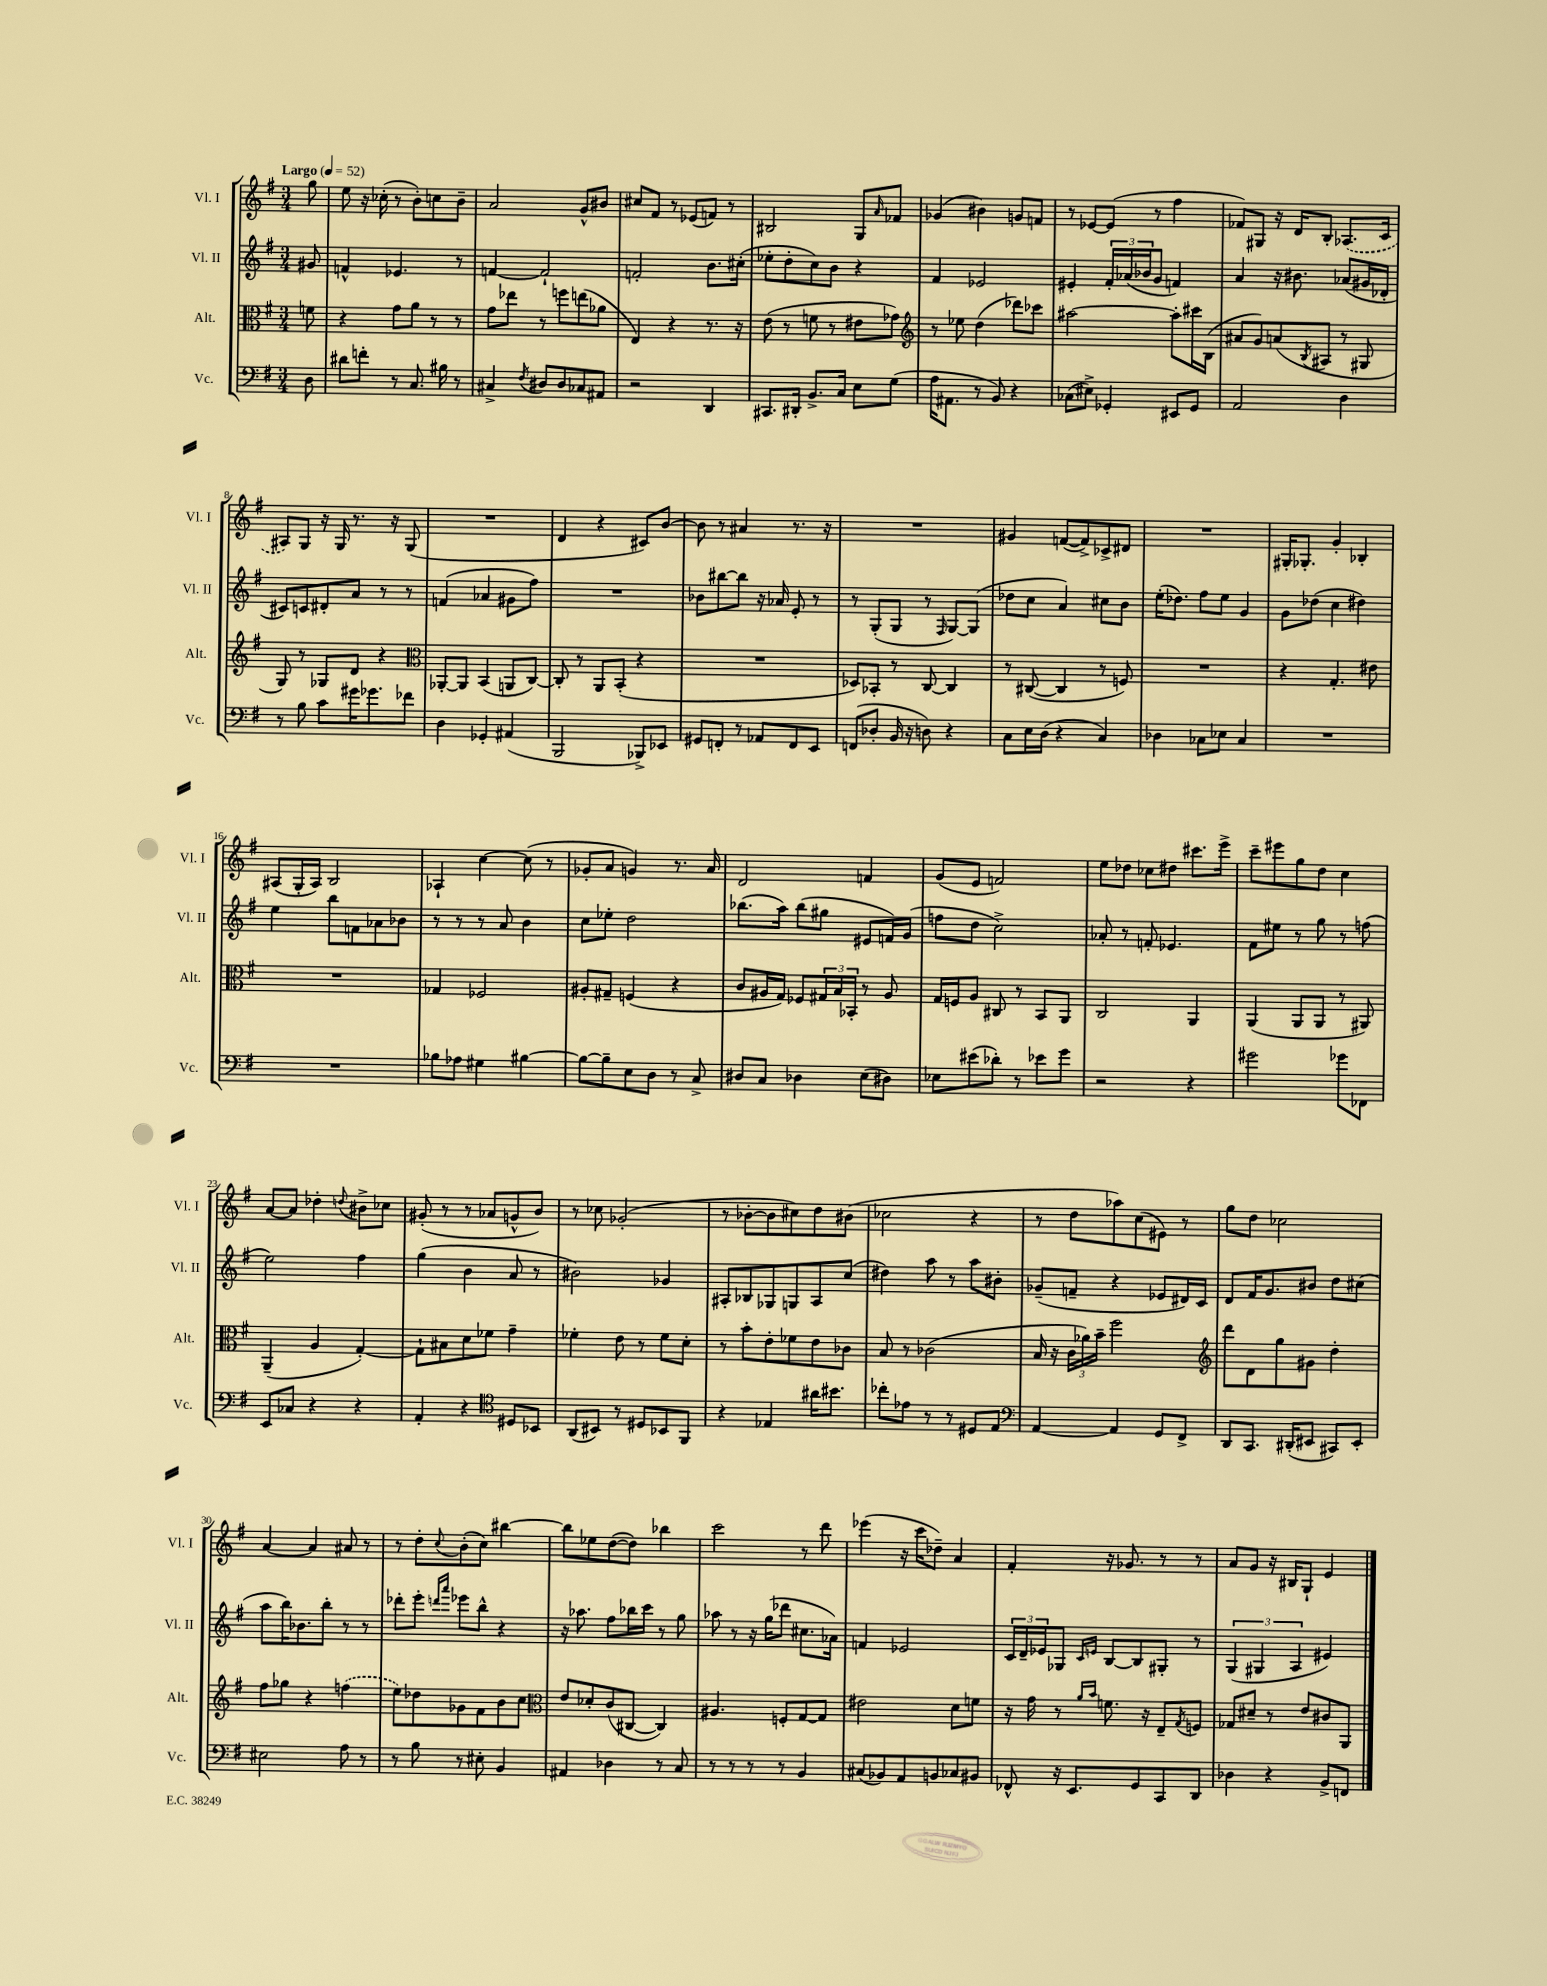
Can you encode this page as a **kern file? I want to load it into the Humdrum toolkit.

**kern	**kern	**kern	**kern
*part4	*part3	*part2	*part1
*staff4	*staff3	*staff2	*staff1
*I"Vc.	*I"Alt.	*I"Vl. II	*I"Vl. I
*I'Vc.	*I'Alt.	*I'Vl. II	*I'Vl. I
*clefF4	*clefC3	*clefG2	*clefG2
*k[f#]	*k[f#]	*k[f#]	*k[f#]
*M3/4	*M3/4	*M3/4	*M3/4
*MM52	*MM52	*MM52	*MM52
=	=	=	=
!	!	!	!LO:TX:a:B:t=Largo
8D\	8fn\	8g#X/	8gg\
=1	=1	=1	=1
8d#X\L	4r	4fn^^/	8ee\
8fn'\J	.	.	16r
.	.	.	(16cc-X'\
8r	8g\L	4.e-X/	8r
8.C/	8a\J	.	8b'\L)
.	8r	.	8ccn\
16B#X\	.	.	.
8r	8r	8r	8b~\J
=2	=2	=2	=2
4C#X^/	8g\L	[4fn/	2a/
.	8ee-X\J	.	.
8qF#/	.	.	.
8D#X/L	8r	2f`/]	.
8D#/	8ffn\L	.	.
8C-X/	(8een\	.	8g^^/L
8AA#X/J	8a-X\J	.	8b#X/J
=3	=3	=3	=3
2r	4E/)	2fn'/	8cc#X/L
.	.	.	8f#/J
.	4r	.	8r
.	.	.	(8e-X/L
4DD/	8.r	8.b\L	8fn/J)
.	.	.	8r
.	16r	(16cc#X'\Jk	.
=4	=4	=4	=4
8.CC#X/L	(8e\	8ee-X'\L	2B#X/
.	8r	8dd'\	.
16DD#X'/Jk	.	.	.
8.BB^/L	8fn\	8cc\)	.
.	8r	8b\J	.
16C/Jk	.	.	.
8E\L	8e#X\L	4r	8G/L
.	.	.	16qqa/
(8G\J	8g-X\J)	.	8f-X/J
=5	=5	=5	=5
*	*clefG2	*	*
16A\KL	8r	4f#/	(4g-X/
8.AA#X\J	.	.	.
.	8ee-X\	.	.
8r	(4dd\	2e-X/	4b#X\)
8BB/)	.	.	.
4r	8ddd-X\L)	.	8gn/L
.	8ccc-X\J	.	8fn/J
=6	=6	=6	=6
(8C-X\L	[2aa#X\	4e#X'/	8r
8E#X^\J)	.	.	[8e-X/L
4GG-X'/	.	24f#'/LL	(8e-/J]
.	.	(24a-X/	.
.	.	24b-X/J	.
.	.	8g/J	8r
8EE#X/L	8aa#'\L]	4fn/)	4ff#\
8GG-/J	16ccc#X\L	.	.
.	(16B\JJ	.	.
=7	=7	=7	=7
2AA/	8a#X/L	4a/	8f-X/L)
.	8g/)	.	8G#X/J
.	(8an/	16r	16r
.	.	8.b#X\	16d/KL
.	8qB/	.	.
.	8A#X/J	.	8B'/J
4D\	8r	(8a-X/L	(8.A-X/L
.	8G#X/	16g#X/L	.
.	.	16d-X'/JJ	16c/Jk
!!LO:LB:g=z
=8	=8	=8	=8
8r	8G/)	8c#X/L)	8A#X/L)
8B\	8r	8cn/	8G/J
8c\L	8G-X/L	8d#X'/	16r
.	.	.	16G/
16g#X\K	8d/J	8a/J	8.r
8.g-X\	.	.	.
.	4r	8r	.
.	.	.	16r
8f-X\J	.	8r	(8G/
=9	=9	=9	=9
*	*clefC3	*	*
4D\	[8AA-X'/L	(4fn/	2.r
.	8AA-/J]	.	.
4GG-X'/	(4BB/	4a-X/	.
(4AA#X/	8AAn/L	8g#X\L	.
.	[8C/J)	8ff#\J)	.
=10	=10	=10	=10
2BBB/	8C'/]	2.r	4d/
.	8r	.	.
.	8AA/L	.	4r
.	(8BB'/J	.	.
8BBB-X^/L)	4r	.	8c#X/L)
8EE-X/J	.	.	[8b/J
=11	=11	=11	=11
8GG#X/L	2.r	8b-X\L	8b\]
8FFn'/J	.	[8bb#X\	8r
8r	.	8bb#\J]	4a#X/
8AA-X/L	.	16r	.
.	.	16a-X/	.
8FF/	.	8e'/	8.r
8EE/J	.	8r	.
.	.	.	16r
=12	=12	=12	=12
(8FFn/L	8D-X/L)	8r	2.r
8D-X'/J	8BB-X'/J	(8G'/L	.
16BB/	8r	8G/J	.
16r	.	.	.
8Dn\)	[8C/	8r	.
.	.	16qqF#/	.
4r	4C/]	[8G/L)	.
.	.	(8G/J]	.
=13	=13	=13	=13
8C\L	8r	8dd-X\L	4g#X/
16E\L	([8C#X/	8cc\J	.
(16D\JJ	.	.	.
4r	4C#/]	4a/)	([8fn/L
.	.	.	8f^/])
4C/)	8r	8cc#X\L	8c-X^/
.	8Fn/)	8b\J	8d#X/J
=14	=14	=14	=14
4D-X\	2.r	(16ee'\KL	2.r
.	.	8.dd-X\J)	.
8C-X\L	.	8ff#\L	.
8E-X\J	.	8ee\J	.
4C-/	.	4g/	.
=15	=15	=15	=15
2.r	4r	8g\L	16G#X'/KL
.	.	.	8.G-X'/J
.	.	(8dd-X\J	.
.	4.G'/	4cc\	4g'/
.	.	4dd#X\)	4B-X'/
.	8e#X\	.	.
!!LO:LB:g=z
=16	=16	=16	=16
2.r	2.r	4ee\	(8A#X/L
.	.	.	16G'/L
.	.	.	16A#/JJ)
.	.	8bb\L	2B/
.	.	8fn\	.
.	.	8a-X\	.
.	.	8b-X\J	.
=17	=17	=17	=17
8B-X\L	4G-X/	8r	4A-X`/
8A-X\J	.	8r	.
4G#X\	2F-X/	8r	[4cc\
.	.	8a/	.
[4B#X\	.	4b\	(8cc\]
.	.	.	8r
=18	=18	=18	=18
8B#\L_	8A#X'/L	8cc\L	8g-X'/L
8B#~\]	8G#X~/J	8ee-X'\J	8a/J
8E\	(4Fn/	2dd\	4gn/)
8D\J	.	.	.
8r	4r	.	8.r
8C^/	.	.	.
.	.	.	16a/
=19	=19	=19	=19
8D#X/L	8c/L	(8.bb-X\L	2d/
8C/J	16A#X/L	.	.
.	16G/JJ)	16aa\Jk)	.
4D-X\	8F-X/L	(8bb-\L	.
.	24G#X/L	8gg#X\J	.
.	24B/	.	.
.	24BB-X'/JJ	.	.
(8E\L	8r	8e#X/L	4fn/
8D#X\J)	8A#/	16fn/L)	.
.	.	(16g/JJ	.
=20	=20	=20	=20
8E-X\L	16G/LL	8ffn\L	(8g/L
.	16Fn/J	.	.
(8e#X\	8A/J	8dd\J	8e/J
8d-X'\J)	8C#X/	2cc^\)	2fn/)
8r	8r	.	.
8e-X\L	8BB/L	.	.
8g\J	8AA/J	.	.
=21	=21	=21	=21
2r	2C/	8a-X'/	8ee\L
.	.	8r	8dd-X\J
.	.	8fn'/	8cc-X\L
.	.	4.e-X/	8dd#X\J
4r	4AA/	.	8.ccc#X\L
.	.	.	16eee^\Jk
=22	=22	=22	=22
2g#X\	(4AA/	8f#\L	8ccc~\L
.	.	8ee#X\J	8eee#X\
.	8AA/L	8r	8gg\
.	8AA/J	8gg\	8dd\J
8g-X\L	8r	8r	4cc\
8FF-X\J	8AA#X/)	(8ffn\	.
!!LO:LB:g=z
=23	=23	=23	=23
8EE/L	(4AA~/	2ee\)	[8a/L
8C-X/J	.	.	8a/J]
4r	4A/	.	4dd-X'\
.	.	.	8qqddn/
4r	[4G'/)	4ff#\	8b#X^\L
.	.	.	8cc-X\J
=24	=24	=24	=24
4AA'/	8G`\L]	(4gg\	(8g#X'/
.	8B#X\	.	8r
4r	8d\	4b\	8r
.	8f-X\J	.	8a-X/L
*clefC4	*	*	*
8D#X/L	4g~\	8a/	8gn^^/
8BB-X/J	.	8r	8b/J)
=25	=25	=25	=25
(8AA/L	4f-X'\	2b#X\)	8r
8BB#X/J)	.	.	8cc-X\
8r	8e\	.	(2g-X'/
8D#X/L	8r	.	.
8BB-X/	8f-\L	4g-X/	.
8FF#/J	8d'\J	.	.
=26	=26	=26	=26
4r	8r	8A#X'/L	8r
.	8b'\L	8B-X/	[8b-X'\L
4E-X/	8e'\	8G-X/	8b-\]
.	8f-X\	8Gn/	8cc#X\)
16a#X\KL	8e\	8A#/	8dd\
8.b#X\J	.	.	.
.	8c-X\J	(8cc/J	(8b#X\J
=27	=27	=27	=27
8cc-X'\L	8B/	4dd#X\)	2cc-X\
8e-X\J	8r	.	.
8r	(2c-X\	8aa\	.
8r	.	8r	.
8D#X/L	.	8aa\L	4r
8E/J	.	8b#X'\J	.
=28	=28	=28	=28
*clefF4	*	*	*
[4AA/	16B/	(8g-X~/L	8r
.	16r	.	.
.	24c\LL	8fn~/J	8dd\L
.	24a-X\)	.	.
.	24b~\JJ	.	.
4AA/]	2ff#\	4r	8aa-X\)
.	.	.	(8cc\
8GG/L	.	8e-X/L	8e#X\J)
8FF#^/J	.	16d#X/L)	8r
.	.	16c/JJ	.
=29	=29	=29	=29
*	*clefG2	*	*
8DD/L	8ddd\L	8d/L	8gg\L
8.CC/J	8d\	16f#/K	8dd\J
.	.	8.g/	.
.	8gg\	.	2cc-X\
(16DD#X'/KL	.	.	.
8EE#X/J	8g#X\J	8b#X/J	.
8CC#X/L)	4dd'\	8dd\L	.
8EE#'/J	.	(8cc#X\J	.
!!LO:LB:g=z
=30	=30	=30	=30
2E#X\	8ff#\L	8aa\L	[4a/
.	8gg-X\J	16bb\K)	.
.	.	8.b-X\	.
.	4r	.	4a/]
.	.	8bb'\J	.
8A\	(4ffn\	8r	8a#X/
8r	.	8r	8r
=31	=31	=31	=31
8r	8ee\L)	8ddd-X'\L	8r
8B\	8dd-X\	8eee'\J	8dd'\L
.	.	16qqdddn/LL	.
.	.	16qqaaa/JJ	8qqcc/
8r	8g-X\	8eee-X\L	(8b'\
8E#X'\	8f#\	8bb^^\J	8cc\J)
4BB/	8b\	4r	[4bb#X\
.	8cc\J	.	.
=32	=32	=32	=32
*	*clefC3	*	*
4AA#X/	8e/L	16r	8bb#\L]
.	.	8.aa-X\	.
.	8d-X'/	.	8ee-X\
4D-X\	(8c/	8ff#\L	([8dd\
.	[8C#X/J	16bb-X\L	8dd\J])
.	.	16ccc\JJ	.
8r	4C#/])	8r	4bb-X\
8C/	.	8gg\	.
=33	=33	=33	=33
8r	4.A#X/	8aa-X\	2ccc\
8r	.	8r	.
8r	.	16r	.
.	.	(16gg\KL	.
8r	8Fn'/L	8ddd-X\J	.
4BB/	[8G/	8.cc#X\L	8r
.	8G/J]	.	8ddd\
.	.	16a-X\Jk)	.
=34	=34	=34	=34
(8C#X/L	2e#X\	4fn/	(4eee-X\
8BB-X/)	.	.	.
8AA/	.	2e-X/	16r
.	.	.	16ccc\KL
8BBn/	.	.	8dd-X~\J)
8C-X/	8d\L	.	4a/
8BB#X/J	8fn\J	.	.
=35	=35	=35	=35
8FF-X^^/	16r	24c/LL	4f#'/
.	.	24d~/	.
.	16g\	.	.
.	.	24e-X/J	.
16r	8r	8G-X/J	.
8.EE/L	.	.	.
.	16qqa/LL	16qqc/LL	.
.	16qqb/JJ	16qqen/JJ	.
.	8.fn\	[8B/L	16r
.	.	.	8.g-X/
8GG/	.	8B/]	.
.	16r	.	.
8CC/	8E~/L	8G#X'/J	8r
.	8qG/	.	.
8DD/J	8Fn/J	8r	8r
=36	=36	=36	=36
4D-X\	8G-X/L	(6G/	8a/L
.	8d#X~/J	.	8g/J
.	.	6G#X/	.
4r	8r	.	16r
.	.	.	16B#X/KL
.	.	6A/	.
.	8e/L	.	8G`/J
8BB^/L	8c#X/	4e#X/)	4e/
8FFn/J	8AA/J	.	.
==	==	==	==
*-	*-	*-	*-
